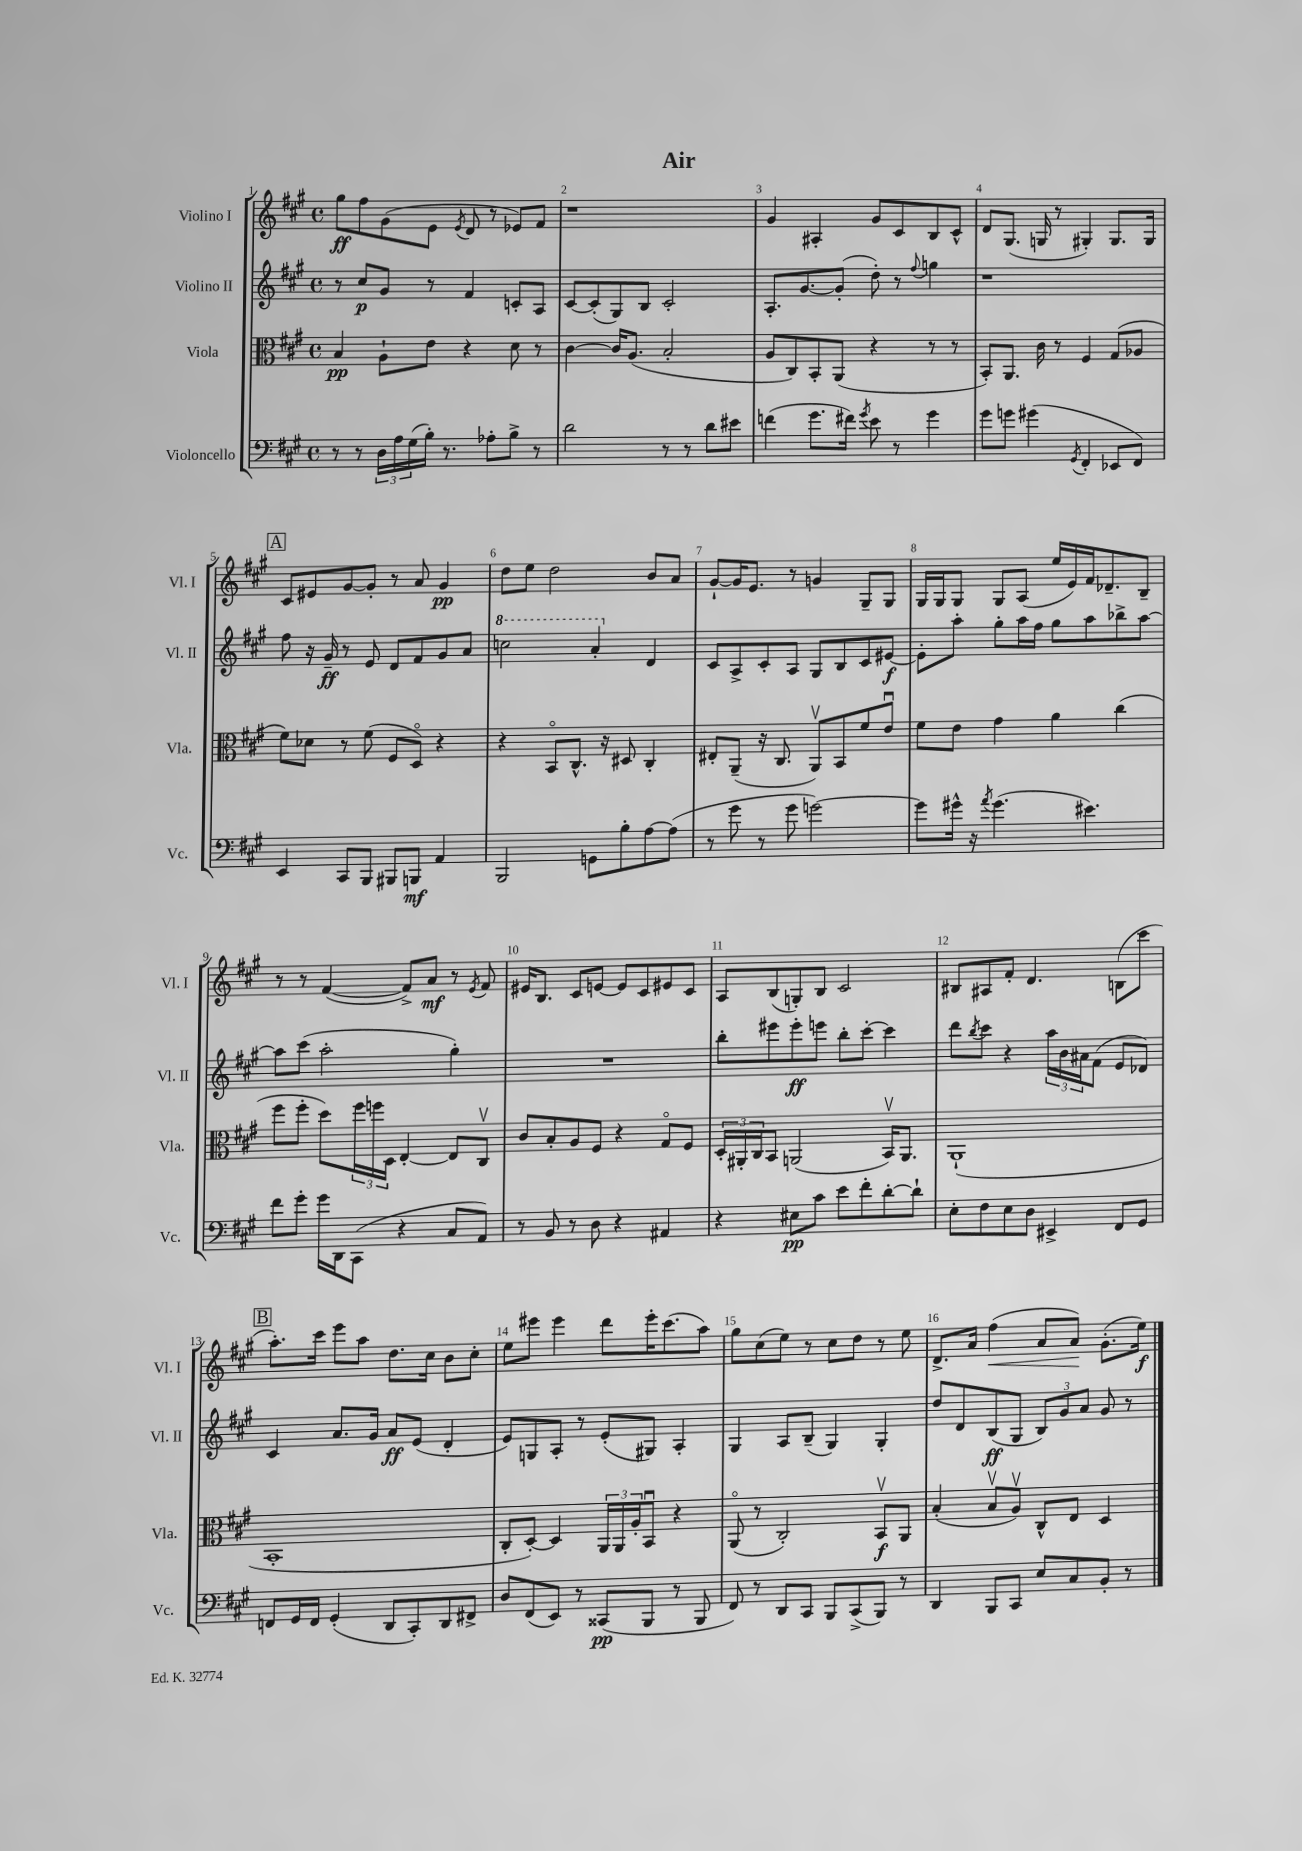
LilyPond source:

\header { title = "Air" }
<<
\new StaffGroup <<
\new Staff = "s0" \with { instrumentName = "Violino I" shortInstrumentName = "Vl. I" } {
    \clef treble \key a \major \defaultTimeSignature \time 4/4
    gis''8\ff fis''8 gis'8( e'8 \acciaccatura { e'8 } d'8 r8 ees'8) fis'8 |
    r1 |
    gis'4 ais4-. gis'8 cis'8 b8 cis'8-^ |
    d'8 gis8.( g16 r8 gis4-.) gis8. gis16 |
    \mark \markup { \box "A" } cis'8 eis'8 gis'8~ gis'8-. r8 a'8 gis'4\pp |
    d''8 e''8 d''2 b'8 a'8 |
    gis'8~-! gis'16 e'8. r8 g'4 gis8-- gis8 |
    gis16 gis16 gis8 gis8 a8( e''16 e'16) fis'16 des'8.-- b8-- |
    r8 r8 fis'4~( fis'8->) a'8\mf r8 \acciaccatura { e'8 } fis'8 |
    eis'16 b8. cis'8 e'8~ e'8 cis'8 eis'8 cis'8 |
    a8 b8( g8-.) b8 cis'2 |
    bis8 ais8 fis'8-. d'4. b8( cis'''8 |
    \mark \markup { \box "B" } a''8.-.) cis'''16 e'''8 a''8 d''8. cis''16 b'8 cis''8-. |
    e''8 eis'''8 eis'''4 d'''8 eis'''16-. cis'''8.( a''8) |
    gis''8 cis''8( e''8) r8 cis''8 d''8 r8 e''8 |
    d'8.-> a'16 fis''4\<( a'8 a'8\!) gis'8.-.( e''16\f) \bar "|." |
}
\new Staff = "s1" \with { instrumentName = "Violino II" shortInstrumentName = "Vl. II" } {
    \clef treble \key a \major \defaultTimeSignature \time 4/4
    r8 cis''8\p gis'8 r8 fis'4 c'8-. a8 |
    cis'8~ cis'8-.( gis8) b8 cis'2-. |
    a8.-. gis'8.~ gis'8-.( d''8-.) r8 \appoggiatura { fis''8 } g''4 |
    r1 |
    \mark \markup { \box "A" } fis''8 r16 gis'16--\ff r8 e'8 d'8 fis'8 gis'8 a'8 |
    \ottava #1 c'''2 a''4-. \ottava #0 d'4 |
    cis'8 a8-> cis'8-. a8 gis8 b8 cis'8 eis'8~\f |
    eis'8-. a''8-. gis''8-. a''16 fis''16 gis''8 a''8 bes''8-> a''8~ |
    a''8 cis'''8( a''2-. gis''4-.) |
    R1 |
    b''8-. eis'''8 eis'''8-.\ff e'''8 b''8-. cis'''8~-. cis'''4 |
    d'''8 \acciaccatura { b''8 } cis'''8 r4 \tuplet 3/2 { a''16 b'16 ais'16 } fis'8( e'8 des'8) |
    \mark \markup { \box "B" } cis'4 a'8. gis'16 a'8\ff e'8( d'4-. |
    e'8) g8 a8-. r8 e'8-.( gis8) a4-. |
    gis4 a8 b8--( gis4) gis4-. |
    d''8 d'8 b8\ff( gis8 \tuplet 3/2 { b8) gis'8 a'8 } gis'8 r8 \bar "|." |
}
\new Staff = "s2" \with { instrumentName = "Viola" shortInstrumentName = "Vla." } {
    \clef alto \key a \major \defaultTimeSignature \time 4/4
    b4\pp a8-! e'8 r4 d'8 r8 |
    cis'4~ cis'16 a8.( b2-. |
    a8 cis8) b,8-. a,8( r4 r8 r8 |
    b,8-.) a,8. cis'16 r8 fis4 gis8( aes8 |
    \mark \markup { \box "A" } fis'8) des'8 r8 fis'8( fis8 d8\flageolet) r4 |
    r4 b,8\flageolet cis8.-^ r16 dis8 cis4-. |
    eis8-. a,8--( r16 cis8. a,8\upbow) b,8 fis'8 e'8\downbow |
    fis'8 e'8 gis'4 a'4 cis''4( |
    fis''8 fis''8-. d''8) \tuplet 3/2 { fis''16 f''16 d16 } e4~-. e8 cis8\upbow |
    cis'8 b8-. a8 fis8 r4 gis8\flageolet fis8 |
    \tuplet 3/2 { d16-. ais,16-. cis16 } b,8 a,2( b,16\upbow) a,8. |
    a,1-!( |
    \mark \markup { \box "B" } b,1-. |
    cis8-. d8~-.) d4 \tuplet 3/2 { a,16 a,16 a16-. } b,8\downbow r4 |
    a,8\flageolet( r8 cis2-.) b,8\upbow\f a,8 |
    b4-.( b8\upbow a8\upbow) cis8-^ e8 d4 \bar "|." |
}
\new Staff = "s3" \with { instrumentName = "Violoncello" shortInstrumentName = "Vc." } {
    \clef bass \key a \major \defaultTimeSignature \time 4/4
    r8 r8 \tuplet 3/2 { d16 a16 gis16( } b16-.) r8. aes8-. b8-> r8 |
    d'2 r8 r8 d'8 eis'8 |
    f'4( gis'8. fis'16) \acciaccatura { gis'8 } e'8 r8 gis'4 |
    gis'8 g'8 gis'4( \acciaccatura { gis,8 } fis,4-. ees,8 fis,8) |
    \mark \markup { \box "A" } e,4 cis,8 b,,8 bis,,8 b,,8\mf a,4 |
    b,,2 g,8 b8-. a8~ a8( |
    r8 gis'8 r8 gis'8 g'2~) |
    g'8 gis'16-^ r16 \acciaccatura { a'8 } gis'4.( eis'4.) |
    fis'8 gis'8-. gis'16 d,16 cis,8( r4 cis8 a,8) |
    r8 b,8 r8 d8 r4 ais,4 |
    r4 eis8\pp cis'8 e'8 fis'8-. d'8~-. d'8-! |
    e8-. fis8 e8 d8 eis,4-> fis,8 gis,8 |
    \mark \markup { \box "B" } f,8 gis,16 f,16 gis,4-.( d,8 cis,8-.) d,8 fis,8-> |
    d8 fis,8( e,8) r8 cisis,8\pp( b,,8 r8 b,,8 |
    fis,8) r8 d,8 cis,8 b,,8 cis,8->( b,,8) r8 |
    d,4 b,,8 cis,8 e8 cis8 b,8-. r8 \bar "|." |
}
>>
>>
\layout { \context { \Score \override BarNumber.break-visibility = ##(#f #t #t) barNumberVisibility = #all-bar-numbers-visible } }
